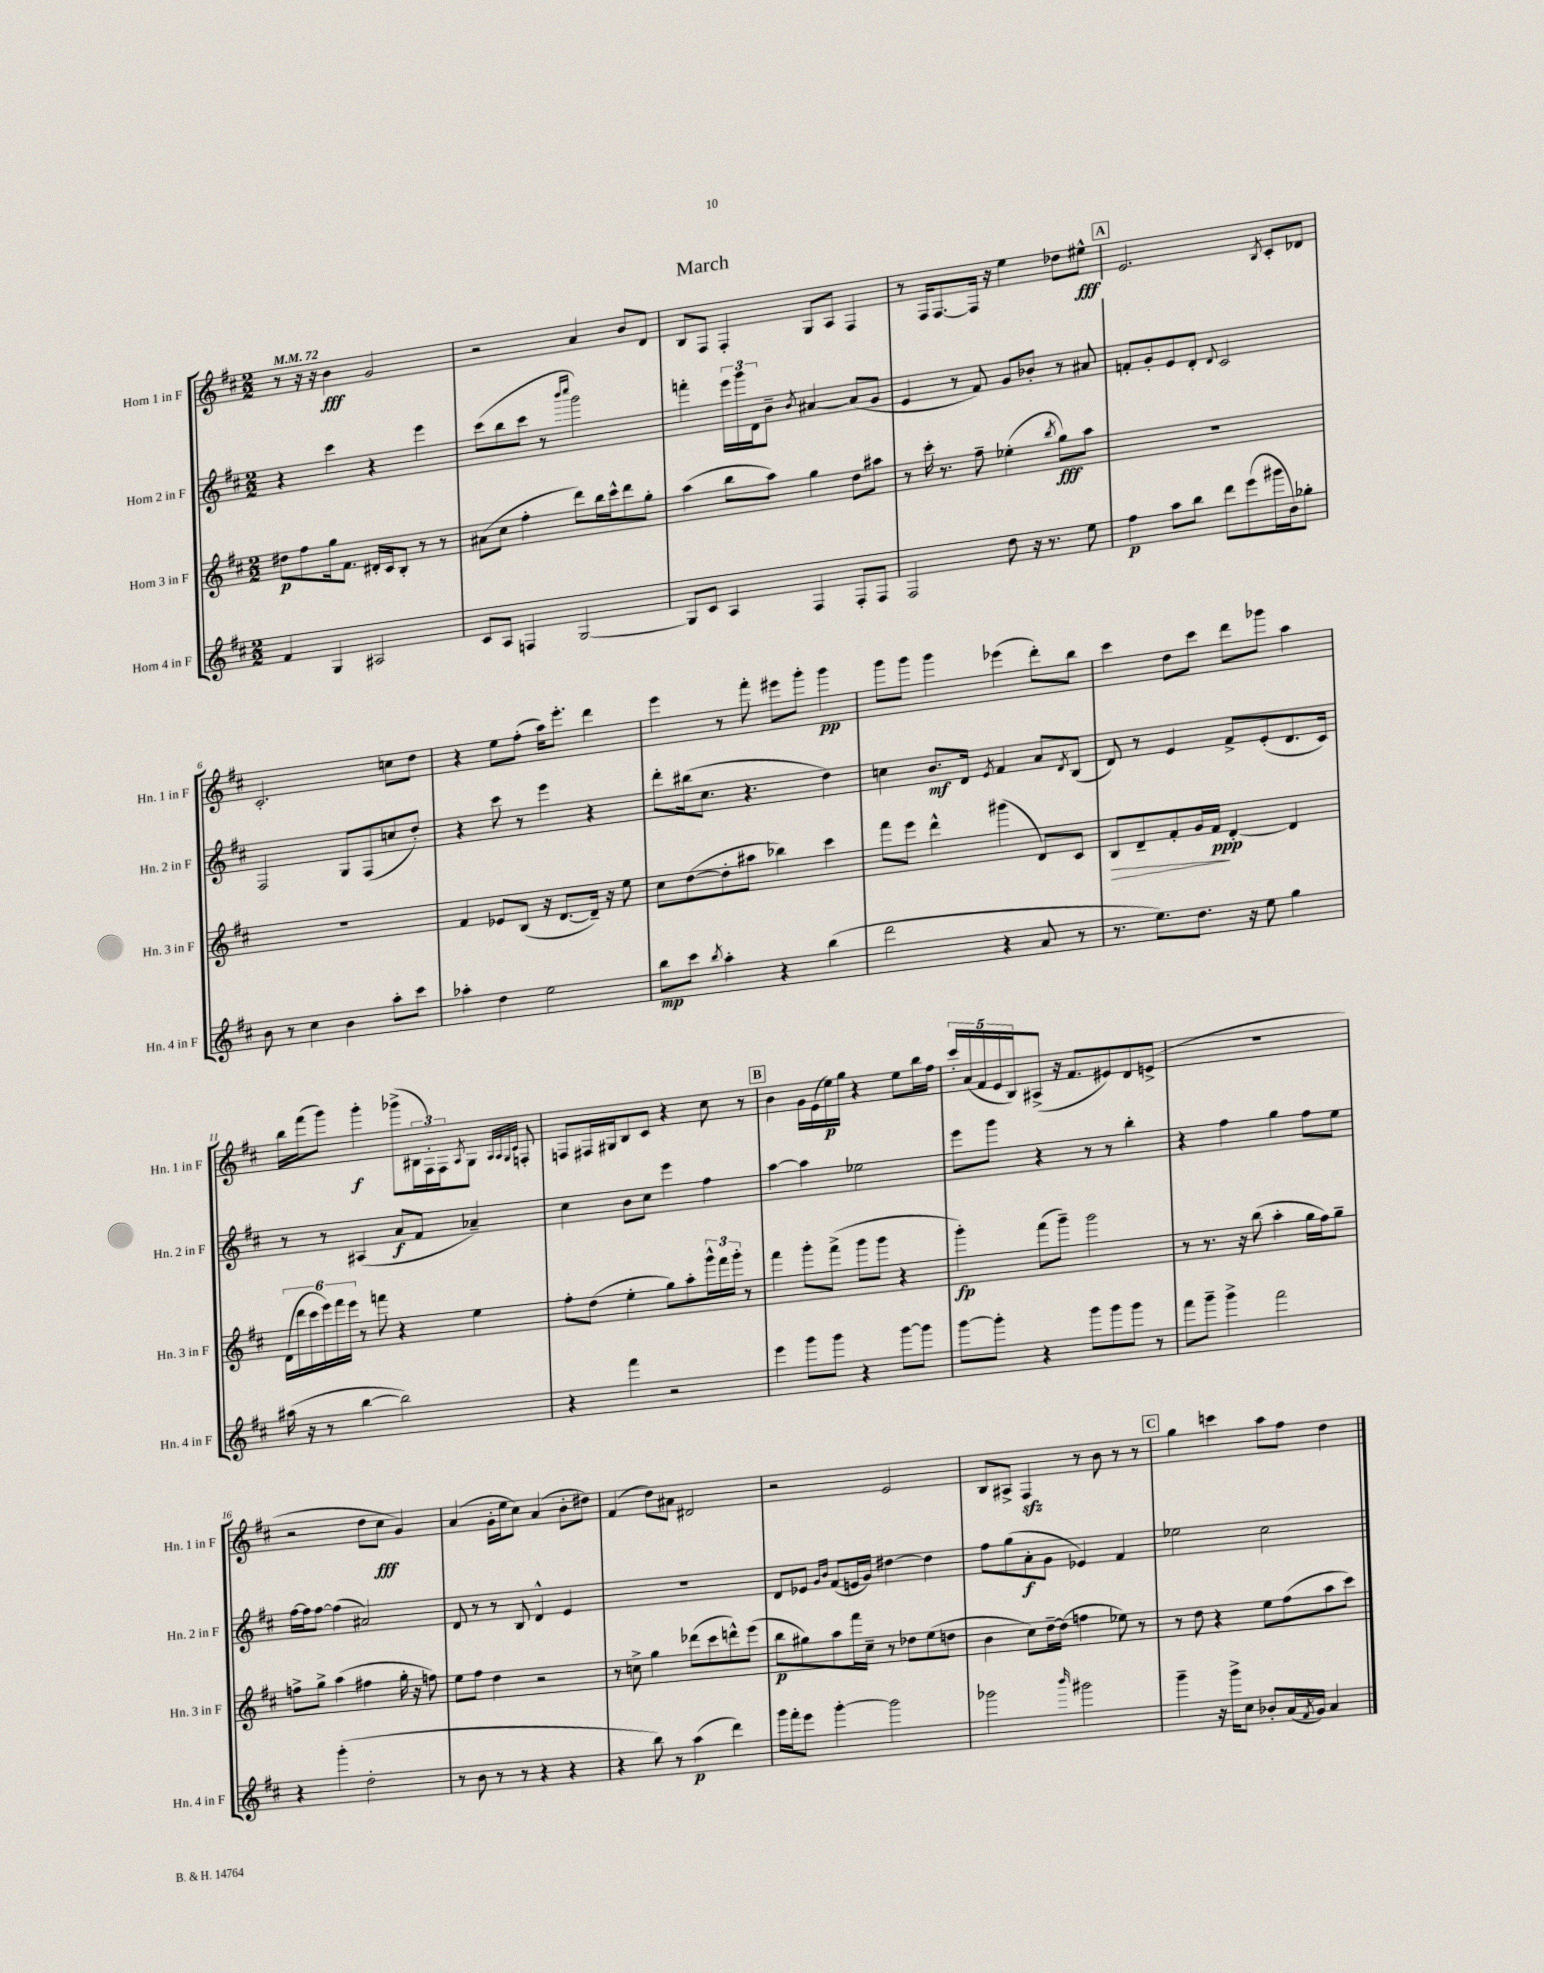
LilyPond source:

\header { title = "March" }
<<
\new StaffGroup <<
\new Staff = "s0" \with { instrumentName = "Horn 1 in F" shortInstrumentName = "Hn. 1 in F" } {
    \clef treble \key d \major \numericTimeSignature \time 2/2 \tempo 4 = 72
    r8 r16 r16 b'4\fff g'2 |
    r2 a'4 b'8 d'8 |
    b8 fis8 fis4-. g8 a8 fis4 |
    r8 fis16 fis8.~ fis16 r16 e''4 des''8 eis''8-^\fff |
    \mark \markup { \box "A" } e'2. \acciaccatura { b8 } cis'8-. des'8 |
    cis'2.-. c''8 d''8 |
    r4 e''8 fis''8-.( a''16) e'''8.-. d'''4 |
    e'''4 r8 fis'''8-. eis'''8 g'''8-. g'''4\pp |
    g'''8 g'''8 g'''4 ees'''4( d'''8-.) b''8 |
    cis'''4 d''8 cis'''8 d'''8 ges'''8 a''4 |
    b''16 fis'''16( g'''8) g'''4-.\f ges'''8->( \tuplet 3/2 { bis16 fis16-.) fis16 } \acciaccatura { a8 } g8 \grace { a32 a32 g32 cis'32 } f8-. |
    f8 fis16 gis16 b8 cis'8 r4 cis''8 r8 |
    \mark \markup { \box "B" } b'4 g'16 e'16( e''16\p) g''16 r4 e''8 b''16 fis''16 |
    \tuplet 5/4 { cis'''16-. a'16( fis'16 e'16 b16) } ais8->( r16 fis'8. eis'8) d'8 e'8->( |
    R1 |
    r2 d''8 cis''8\fff g'4) |
    a'4( g'16-. e''16 cis''8) a'4( b'8-. dis''8) |
    fis'4( d''8) ais'8 dis'2 |
    r2 e'2 |
    b8 ais8-> fis4\sfz r8 b'8 r8 r8 |
    \mark \markup { \box "C" } g''4 c'''4 a''8 fis''8 d''4 \bar "|." |
}
\new Staff = "s1" \with { instrumentName = "Horn 2 in F" shortInstrumentName = "Hn. 2 in F" } {
    \clef treble \key d \major \numericTimeSignature \time 2/2
    r4 cis'''4 r4 e'''4 |
    cis'''8( b''8 cis'''8 r8 \grace { b'''16 cis''''16 } g'''2) |
    f'''4-. \tuplet 3/2 { e'''16 g'''16 d'16 } b'8-- \acciaccatura { b'8 } ais'4~ ais'8( g'8 |
    e'4 r8 fis'8) g'8 bes'8-. r8 ais'8 |
    \mark \markup { \box "A" } f'8-. g'8-. e'8 d'8-. \appoggiatura { d'8 } cis'2 |
    fis2 g8 fis8( c''8 d''8-.) |
    r4 cis'''8 r8 e'''4 r4 |
    d'''8-. bis''16( cis''8. r4. d''4) |
    c''4 b'8.\mf d'16 \acciaccatura { e'8 } fis'4 a'8 \acciaccatura { d'8 } b8( |
    d'8) r8 e'4 fis'8-> e'8-.( d'8. cis'16) |
    r8 r8 ais4( a'8\f fis'8 aes'4--) |
    cis''4 b'8 cis''8 e'''4 fis''4 |
    \mark \markup { \box "B" } a''4~ a''4 ees''2 |
    e'''8 g'''8 r4 r8 r8 b''4-. |
    r4 fis''4 g''4 fis''8 e''8 |
    fis''16~ fis''16 fis''8~ fis''4( ais'2) |
    d'8 r8 r8 b8 d'4-^ e'4 |
    R1 |
    d'8 ees'8 \grace { g'16 b'16 } fis'8( e'16 g'16) dis''4~ dis''4 |
    fis''8 g''8( a'8-.\f g'8 ees'4) fis'4 |
    \mark \markup { \box "C" } ees''2 cis''2 \bar "|." |
}
\new Staff = "s2" \with { instrumentName = "Horn 3 in F" shortInstrumentName = "Hn. 3 in F" } {
    \clef treble \key d \major \numericTimeSignature \time 2/2
    dis''8\p fis''8 g''16 fis'8. dis'16-. cis'16 b8-. r8 r8 |
    ais'8( cis''8 fis''4-. d'''8) b''16 cis'''16-^ d'''8 g''8-. |
    a''4( b''8 a''8) g''4 d''8 ais''8 |
    r8 cis'''16-. r8. fis''8-- ees''4-.( \acciaccatura { b''8 } g''8\fff) a''8 |
    \mark \markup { \box "A" } R1 |
    R1 |
    fis'4 ees'8 b8( r16 d'8.~ d'16--) r16 e''8 |
    cis''8 d''8~( d''8-. ais''8 bes''4) cis'''4 |
    fis'''8 e'''8 d'''4-^ gis'''4( d'8) cis'8 |
    b8\> d'8-- fis'8-. g'16 fis'16\ppp\! d'4~-. d'4 |
    \tuplet 6/4 { d'16( d'''16 cis'''16 e'''16) fis'''16 e'''16 } r8 f'''8 r4 e''4 |
    fis''8-. d''8( e''4-. g''8) a''8-. \tuplet 3/2 { g'''16-^ fis'''16 g'''16-. } r8 |
    \mark \markup { \box "B" } fis'''4 g'''8-. fis'''8->( g'''8 g'''8 r4 |
    g'''4-.\fp) fis'''8( g'''8--) g'''2 |
    r8 r8. r16 b''8( a''4-. g''16 fis''16) g''8-- |
    f''8-> g''8-> a''4( fis''4 g''16-. r16 f''8) |
    e''8 fis''8 d''4 r2 |
    r8 c''8-> g''4 des'''8( cis'''8 d'''8-^) e'''8( |
    b''8\p gis''8) a''8 fis'''16 cis''16-- r8 des''8 e''8( d''8 |
    b'4 cis''8) d''16~-- d''16( f''4 ees''8) r8 |
    \mark \markup { \box "C" } r8 d''8 r4 e''8 fis''8( a''8 cis'''8) \bar "|." |
}
\new Staff = "s3" \with { instrumentName = "Horn 4 in F" shortInstrumentName = "Hn. 4 in F" } {
    \clef treble \key d \major \numericTimeSignature \time 2/2
    fis'4 g4 ais2 |
    cis'8 a8 f4 g2~ |
    g8 cis'8 a4 fis4 fis8-. fis8 |
    fis2 d''8 r16 r8. e''8 |
    \mark \markup { \box "A" } fis''4\p a''8 b''8 d'''8 e'''8( gis'''16 b'16) ges''8-. |
    b'8 r8 cis''4 b'4 a''8-. cis'''8 |
    aes''4-. d''4 e''2 |
    b''8\mp cis'''8 \acciaccatura { b''8 } a''4-. r4 b''4( |
    d'''2 r4 a'8 r8 |
    r8. e''8.) d''8. r16 e''8 g''4 |
    ais''16( r16 r8 b''4~ b''2) |
    r4 fis'''4 r2 |
    \mark \markup { \box "B" } e'''4 g'''8 g'''8 r4 g'''8~ g'''8 |
    g'''8~ g'''8-. r4 g'''8 g'''8 g'''8 r8 |
    fis'''8 g'''8-- g'''4-> fis'''2 |
    r4 g'''4-.( d''2-. |
    r8 b'8 r8 r8 r4 r4 |
    r4 b''8) r8 a''4\p( d'''4) |
    g'''16 fis'''16-. e'''8 g'''4~-. g'''2 |
    ges'''2 \grace { b'''16 } gis'''2 |
    \mark \markup { \box "C" } g'''4-- r16 g'''16-> cis''8 bes'8-. a'16( \acciaccatura { fis'8 } g'16) a'4 \bar "|." |
}
>>
>>
